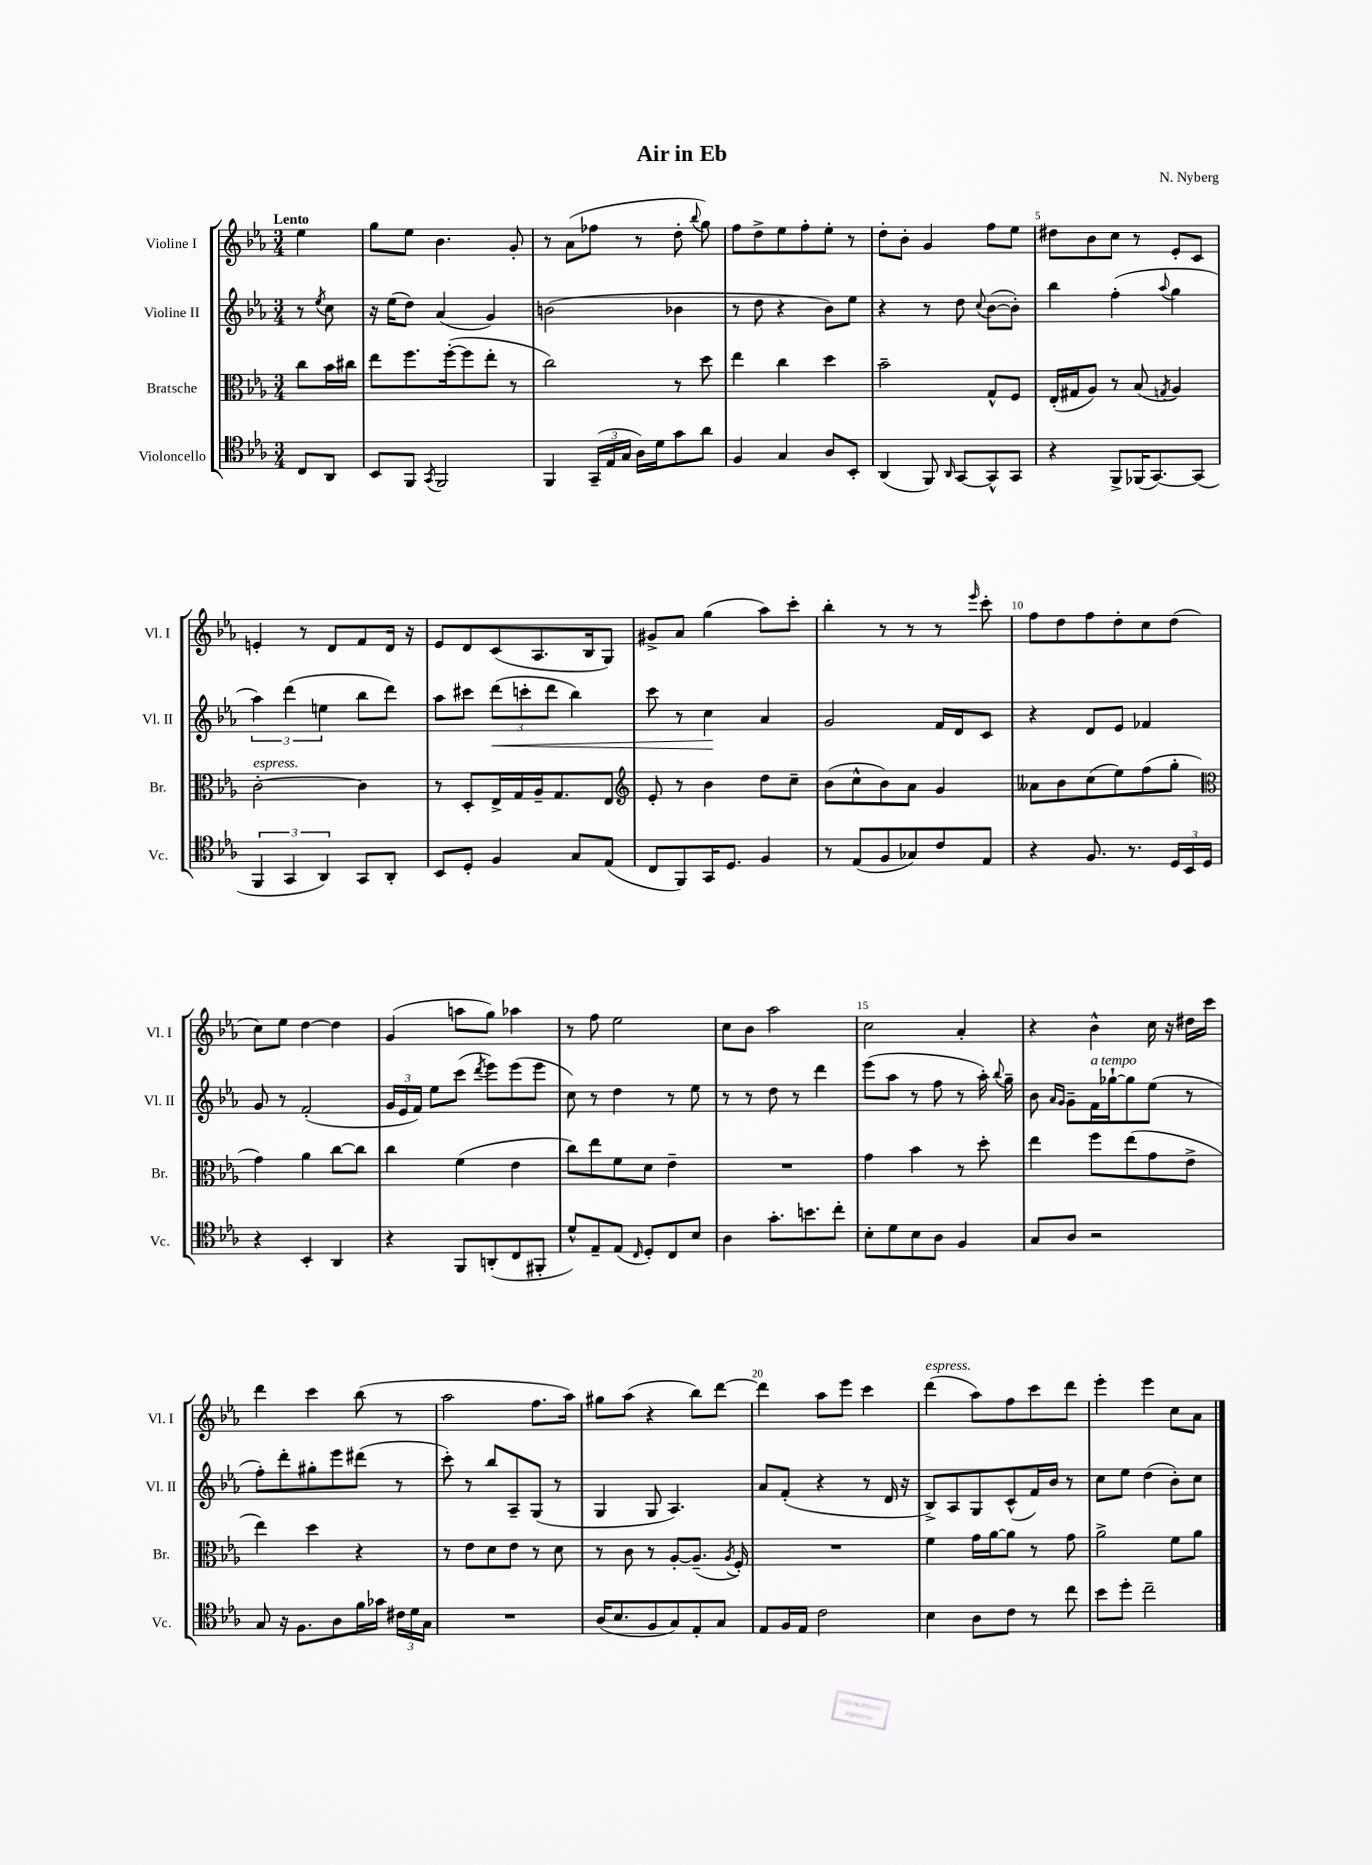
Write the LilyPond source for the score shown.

\header { title = "Air in Eb" composer = "N. Nyberg" }
<<
\new StaffGroup <<
\new Staff = "s0" \with { instrumentName = "Violine I" shortInstrumentName = "Vl. I" } {
    \clef treble \key ees \major \numericTimeSignature \time 3/4 \partial 4 \tempo "Lento"
    \autoBeamOff ees''4 |
    g''8[ ees''8] bes'4. g'8-. |
    r8 aes'8[( fes''8] r8 d''8-. \appoggiatura { bes''8 } g''8) |
    f''8[ d''8-> ees''8 f''8-. ees''8]-. r8 |
    d''8[-. bes'8]-. g'4 f''8[ ees''8] |
    dis''8[ bes'8 c''8] r8 ees'8[-. c'8] |
    e'4-. r8 d'8[ f'8 d'16] r16 |
    ees'8[ d'8 c'8( aes8. bes16 g8]) |
    gis'8[-> aes'8] g''4( aes''8[) c'''8]-. |
    bes''4-. r8 r8 r8 \grace { ees'''16 } c'''8-. |
    f''8[ d''8 f''8 d''8-. c''8 d''8]( |
    c''8[) ees''8] d''4~ d''4 |
    g'4( a''8[ g''8]) aes''4 |
    r8 f''8 ees''2 |
    c''8[ bes'8] aes''2 |
    c''2 aes'4-. |
    r4 bes'4-^ c''16 r16 dis''16[ c'''16] |
    d'''4 c'''4 bes''8( r8 |
    aes''2 f''8.[ aes''16]) |
    gis''8[ aes''8]( r4 bes''8[) d'''8]~ |
    d'''4 aes''8[ ees'''8] c'''4 |
    d'''4^\markup { \italic "espress." }( aes''8[) f''8 c'''8 d'''8] |
    ees'''4-. ees'''4 c''8[ aes'8] \bar "|." |
}
\new Staff = "s1" \with { instrumentName = "Violine II" shortInstrumentName = "Vl. II" } {
    \clef treble \key ees \major \numericTimeSignature \time 3/4 \partial 4
    \autoBeamOff r8 \acciaccatura { ees''8 } c''8 |
    r16 ees''16[( d''8]) aes'4( g'4) |
    b'2( bes'4 |
    r8 d''8 r4 bes'8[) ees''8] |
    r4 r8 d''8 \appoggiatura { c''8 } bes'8[~( bes'8]-.) |
    bes''4 f''4-.( \appoggiatura { aes''8 } g''4 |
    \tuplet 3/2 { aes''4) d'''4( e''4 } bes''8[ d'''8]) |
    aes''8[ cis'''8] \tuplet 3/2 { d'''8[\<( c'''8-. d'''8] } bes''4) |
    c'''8 r8 c''4\! aes'4 |
    g'2 f'16[ d'16 c'8] |
    r4 d'8[ ees'8] fes'4 |
    g'8 r8 f'2-.( |
    \tuplet 3/2 { g'16[ ees'16 f'16]) } ees''8[ c'''8]( \acciaccatura { d'''8 } ees'''8[) ees'''8( ees'''8] |
    c''8) r8 d''4 r8 ees''8 |
    r8 r8 d''8 r8 d'''4 |
    ees'''8[( aes''8] r8 f''8 r8 aes''16-.) \appoggiatura { bes''8 } g''16-- |
    bes'8 \grace { aes'16[ g'16] } g'8[-- f'16^\markup { \italic "a tempo" } ges''16~-! ges''8 ees''8]( r8 |
    f''8[-.) d'''8-. gis''8-. ees'''8 dis'''8]( r8 |
    c'''8-.) r8 bes''8[ aes8-- g8]( r8 |
    g4 g8 aes4.) |
    aes'8[ f'8]-.( r4 r8 d'16 r16 |
    bes8[->) aes8 g8 c'8-^( f'16) bes'16] r8 |
    c''8[ ees''8] d''4( bes'8[-.) c''8] \bar "|." |
}
\new Staff = "s2" \with { instrumentName = "Bratsche" shortInstrumentName = "Br." } {
    \clef alto \key ees \major \numericTimeSignature \time 3/4 \partial 4
    \autoBeamOff c''8[ bes'16 cis''16] |
    ees''8[ f''8. f''16~-.( f''8 ees''8]-. r8 |
    c''2) r8 d''8 |
    ees''4 c''4 d''4 |
    bes'2-- g8[-^ f8] |
    ees16[-.( gis16 aes8]) r8 bes8( \acciaccatura { g8 } aes4) |
    c'2~-.^\markup { \italic "espress." } c'4 |
    r8 d8[-. ees16-> g16 aes16-- g8. ees8] |
    \clef treble ees'8-. r8 bes'4 d''8[ c''8]-- |
    bes'8[( c''8-^ bes'8) aes'8] g'4 |
    aeses'8[ bes'8 c''8( ees''8) f''8( g''8]-. |
    \clef alto g'4) aes'4 c''8[~ c''8] |
    c''4 f'4( ees'4 |
    c''8[) ees''8 f'8 d'8] ees'4-- |
    R2. |
    g'4 bes'4 r8 d''8-. |
    ees''4 f''8[ ees''8( g'8 ees'8]-> |
    ees''4) d''4 r4 |
    r8 ees'8[ d'8 ees'8] r8 d'8 |
    r8 c'8 r8 aes8[~-. aes8.]--( \acciaccatura { aes8 } f16-.) |
    R2. |
    f'4 g'16[ aes'16~ aes'8] r8 g'8 |
    aes'2-> f'8[ aes'8] \bar "|." |
}
\new Staff = "s3" \with { instrumentName = "Violoncello" shortInstrumentName = "Vc." } {
    \clef tenor \key ees \major \numericTimeSignature \time 3/4 \partial 4
    \autoBeamOff c8[ aes,8] |
    bes,8[ f,8] \acciaccatura { g,8 } f,2 |
    f,4 \tuplet 3/2 { g,16[--( ees16 g16] } aes16[) d'16 g'8 aes'8] |
    f4 g4 aes8[ bes,8]-. |
    aes,4( f,8) \grace { aes,16 } g,8[~ g,8-^ g,8] |
    r4 f,8[-> fes,16( g,8.~) g,8]( |
    \tuplet 3/2 { f,4 g,4 aes,4) } g,8[ aes,8]-. |
    bes,8[ d8]-. f4 g8[ ees8]( |
    c8[ f,8) g,16 d8.] f4 |
    r8 ees8[( f8 ges8) c'8 ees8] |
    r4 f8. r8. \tuplet 3/2 { d16[ bes,16 d16] } |
    r4 bes,4-. aes,4 |
    r4 f,8[ a,8-.( c8 fis,8]-. |
    d'8[-^) ees8-- ees8]( \grace { c16 } d8[-.) c8 bes8] |
    aes4 g'8.[-. b'8. c''8]-. |
    bes8[-. d'8 bes8 aes8] f4 |
    g8[ aes8] r2 |
    g8 r16 f8.[ aes8 f'16 ges'16] \tuplet 3/2 { cis'16[ d'16 g16] } |
    R2. |
    aes16[( bes8. f8 g8) ees8-. g8] |
    ees8[ f16 ees16] c'2 |
    bes4 aes8[ c'8] r8 c''8 |
    bes'8[ d''8]-. c''2-- \bar "|." |
}
>>
>>
\layout { \context { \Score \override BarNumber.break-visibility = ##(#f #t #t) barNumberVisibility = #(every-nth-bar-number-visible 5) } }
